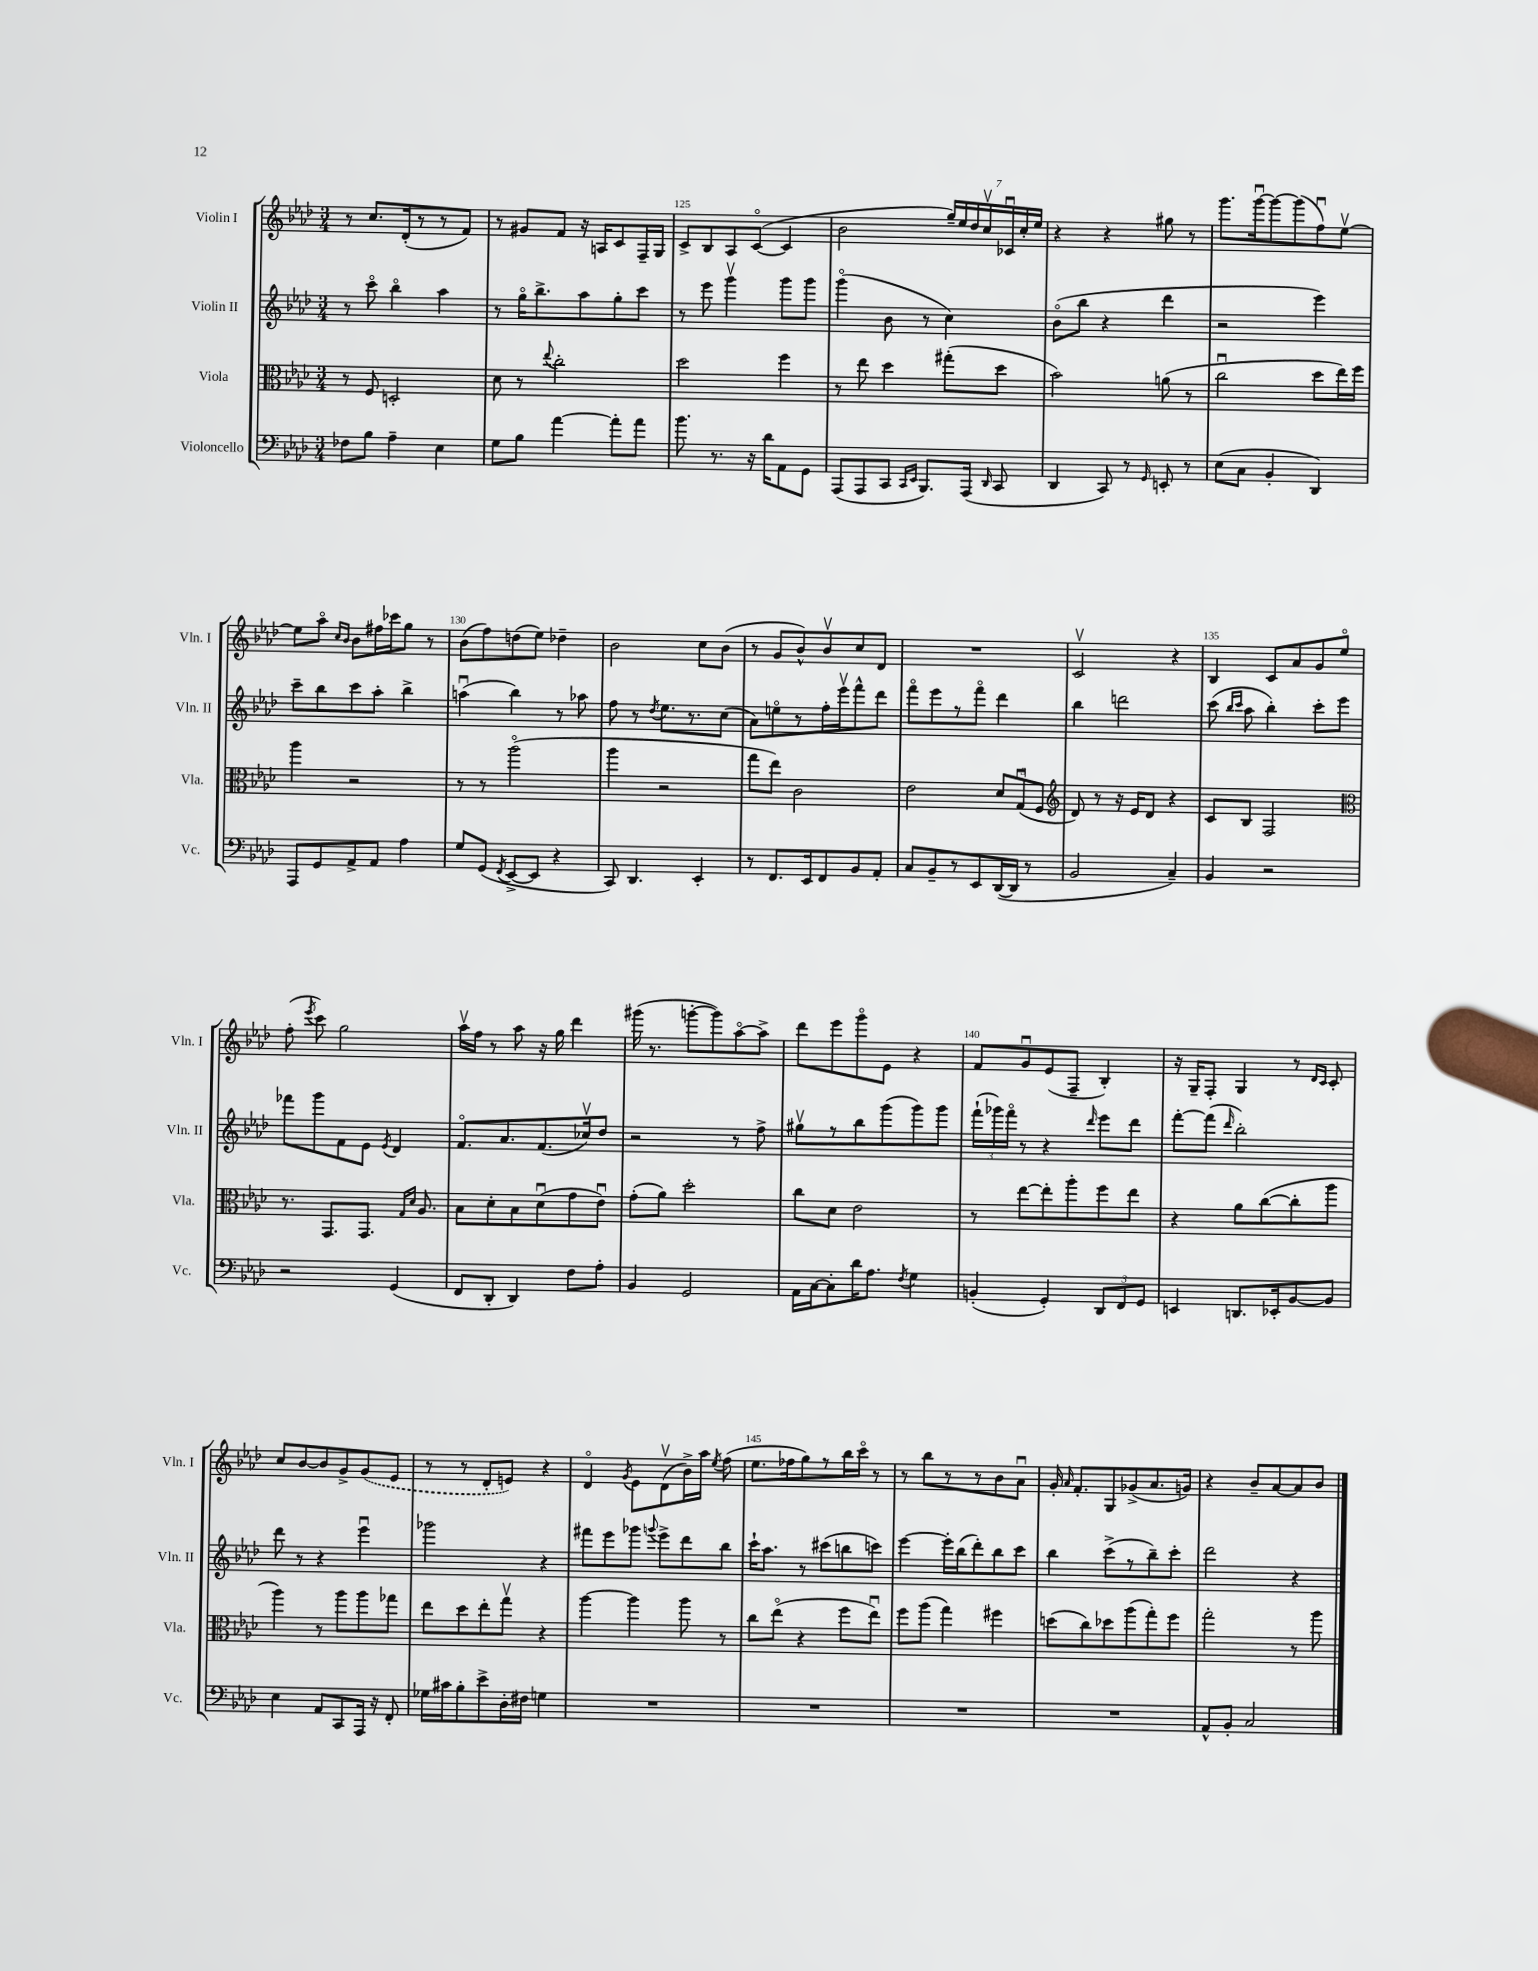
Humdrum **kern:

**kern	**kern	**kern	**kern
*part4	*part3	*part2	*part1
*staff4	*staff3	*staff2	*staff1
*I"Violoncello	*I"Viola	*I"Violin II	*I"Violin I
*I'Vc.	*I'Vla.	*I'Vln. II	*I'Vln. I
*clefF4	*clefC3	*clefG2	*clefG2
*k[b-e-a-d-]	*k[b-e-a-d-]	*k[b-e-a-d-]	*k[b-e-a-d-]
*M3/4	*M3/4	*M3/4	*M3/4
=123	=123	=123	=123
8F-X\L	8r	8r	8r
8B-\J	8F/	8ccc\	8.cc/L
4A-~\	2Dn'/	4bb-\	.
.	.	.	(16d-'/k
.	.	.	8r
4E-\	.	4aa-\	8r
.	.	.	8f/J)
=124	=124	=124	=124
8G\L	8d-\	8r	8r
8B-\J	8r	16gg\KL	8g#X/L
.	.	8.bb-^\	.
.	8qqee-/	.	.
[4a-\	2cc'\	.	8f/J
.	.	8aa-\	16r
.	.	.	16An/KL
8a-'\L]	.	8gg'\	8c/
8a-\J	.	8ccc\J	16F~/L
.	.	.	16G/JJ
=125	=125	=125	=125
8.b-\	2dd-\	8r	8c^/L
.	.	8eee-\	8B-/
8.r	.	.	.
.	.	4gggv\	8A-/
16r	.	.	([8c/J
16d-\KL	.	.	.
8AA-\	4ff\	8ggg\L	4c/]
8GG\J	.	8ggg\J	.
=126	=126	=126	=126
(8AAA-/L	8r	(4ggg\	2b-\
8AAA-/	8ee-\	.	.
8CC/J	4dd-\	8b-\	.
16qqCC/LL	.	.	.
16qqEE-/JJ	.	.	.
8.BBB-/L)	.	8r	.
.	(8gg#X'\L	4cc\)	28gg~/LL)
.	.	.	28ee-/
(16AAA-/Jk	.	.	.
.	.	.	28dd-/
.	.	.	28ccv/
16qqDD-/	.	.	.
8CC/	8dd-\J	.	.
.	.	.	28c-Xu/
.	.	.	28cc'/
.	.	.	28ee-/JJ
=127	=127	=127	=127
4DD-/	2b-\)	(8b-\L	4r
.	.	8bb-\J	.
8CC/)	.	4r	4r
8r	.	.	.
16qqGG/	.	.	.
8EEn'/	(8an\	4ddd-\	8gg#X\
8r	8r	.	8r
=128	=128	=128	=128
(8E-\L	2ccu\	2r	8.ggg\L
8C\J	.	.	.
.	.	.	[16gggu\k
4BB-'/	.	.	8ggg\_
.	.	.	(8ggg\]
4DD-/)	8dd-\L	4eee-\)	8ffu\)
.	16ee-\L)	.	[8ee-v\J
.	16ff\JJ	.	.
!!LO:LB:g=z
=129	=129	=129	=129
8AAA-/L	4aa-\	8ccc~\L	8ee-\L]
8GG/	.	8bb-\	8aa-\J
.	.	.	16qqcc/LL
.	.	.	16qqb-/JJ
8AA-^/	2r	8ccc\	8b-\L
8AA-/J	.	8aa-'\J	16ff#X\L
.	.	.	16ccc-X\J
4A-\	.	4bb-^\	8gg\J
.	.	.	8r
=130	=130	=130	=130
8G/L	8r	(4aanu\	(8b-\L
(8GG/J	8r	.	8ff\)
8qFF/	.	.	.
[8EE-^/L	(2aa-\	4bb-\)	(8ddn\
8EE-/J]	.	.	8ee-\J)
4r	.	8r	4dd-X~\
.	.	8aa-X\	.
=131	=131	=131	=131
8CC/)	4aa-\	8ff\	2b-\
4.DD-/	.	8r	.
.	.	8qdd-/	.
.	2r	8.ee-\L	.
.	.	8.r	.
4EE-'/	.	.	8cc\L
.	.	(8cc\J	(8b-\J
=132	=132	=132	=132
8r	8gg\L	8a-\L)	8r
8.FF/L	8ee-\J)	8een\	8g/L
.	2c\	8r	8b-^^/)
16EE-/k	.	.	.
8FF/	.	16ff'\L	8b-v/
.	.	16eee-v\J	.
8BB-/	.	8fff^^\	8cc/
8AA-'/J	.	8ddd-\J	8d-/J
=133	=133	=133	=133
8C/L	2e-\	8fff\L	2.r
8BB-~/	.	8eee-\	.
8r	.	8r	.
8EE-/	.	8fff\J	.
([16DD-/L	12d-/L	4ddd-\	.
16DD-/JJ]	.	.	.
.	(12Gu/	.	.
8r	.	.	.
.	12F/J	.	.
=134	=134	=134	=134
*	*clefG2	*	*
2BB-/	8d-/)	4bb-\	2cv/
.	8r	.	.
.	16r	2dddn\	.
.	16e-/KL	.	.
.	8d-/J	.	.
4C~/)	4r	.	4r
=135	=135	=135	=135
4BB-/	8c/L	(8ccc\	4B-/
.	.	16qqbb-/LL	.
.	.	16qqccc/JJ	.
.	8B-/J	8aa-\	.
2r	2F/	4bb-'\)	8c/L
.	.	.	8a-/
.	.	8ccc'\L	8g/
.	.	8eee-\J	8ee-/J
!!LO:LB:g=z
=136	=136	=136	=136
*	*clefC3	*	*
2r	8.r	8fff-X\L	(8ff'\
.	.	.	8qeee-/
.	.	8ggg\	8ccc\)
.	8.GG/L	.	.
.	.	8f\	2gg\
.	8.GG/J	8e-\J	.
.	.	8qe-/	.
(4GG/	.	4d-/	.
.	16qqG/LL	.	.
.	16qqd-/JJ	.	.
.	8.A-/	.	.
=137	=137	=137	=137
8FF/L	8B-\L	8.f/L	16aa-v\LL
.	.	.	16ff\JJ
8DD-'/J	8d-'\	.	8r
.	.	8.a-/	.
4DD-/)	8B-\	.	8aa-\
.	(8d-u\	(8.f/	16r
.	.	.	16gg\
8F\L	8g\	.	4ddd-\
.	.	16cc-Xv/k)	.
8A-'\J	8e-u\J)	8dd-/J	.
=138	=138	=138	=138
4BB-/	(8g'\L	2r	(16ggg#X\
.	.	.	8.r
.	8a-\J)	.	.
2GG/	2dd-'\	.	[8gggn'\L
.	.	.	8ggg\])
.	.	8r	[8aa-\
.	.	8ff^\	8aa-^\J]
=139	=139	=139	=139
16AA-\LL	8cc\L	8gg#Xv\L	8ddd-\L
[16C\J	.	.	.
8C'\]	8d-\J	8r	8eee-\
16d-\K	2e-\	8bb-\	8ggg\
8.A-\J	.	.	.
.	.	(8ggg\	8e-\J
8qF/	.	.	.
4G\	.	8ggg\)	4r
.	.	8ggg\J	.
=140	=140	=140	=140
(4BBn'/	8r	(24fff`\LL	8f/L
.	.	24ggg-X\)	.
.	.	24fff\JJ	.
.	[8ee-\L	8r	8gu/
4GG'/)	8ee-'\]	4r	(8e-/
.	8aa-'\	.	8F~/J
.	.	16qqddd-/	.
12DD-/L	8ff\	8eee-\L	4B-'/)
12FF/	.	.	.
.	8ee-\J	8ddd-\J	.
12GG/J	.	.	.
=141	=141	=141	=141
4EEn/	4r	[8fff'\L	16r
.	.	.	16G~/KL
.	.	(8fff\J]	8F'/J
.	.	16qqddd-/	.
8.DDn/L	8a-\L	2bb-'\)	4G/
.	([8cc\	.	.
16EE-X'/k	.	.	.
[8BB-/	8cc'\]	.	8r
.	.	.	16qqd-/LL
.	.	.	16qqc/JJ
8BB-/J]	8aa-\J	.	8c'/
!!LO:LB:g=z
=142	=142	=142	=142
4E-\	4aa-\)	8ddd-\	8cc/L
.	.	8r	[8b-/
8AA-/L	8r	4r	8b-/]
8CC/	8aa-\L	.	8g^/
16AAA-/Jk	8aa-\	4eee-u\	(8g/
16r	.	.	.
8FF'/	8gg-X\J	.	8e-/J
=143	=143	=143	=143
16G-X\LL	8ee-\L	2ggg-X\	8r
16c#X\J	.	.	.
8B-'\	8dd-\	.	8r
8e-^\	8ee-'\	.	8d-'/L
16D-'\L	8ggv\J	.	8en/J)
16F#X\JJ	.	.	.
4Gn\	4r	4r	4r
=144	=144	=144	=144
2.r	[4aa-\	8fff#X\L	4d-/
.	.	8eee-\	.
.	.	.	8qg/
.	4aa-\]	8ggg-X\J	8e-\L
.	.	8qqgggn/	.
.	.	8eee-^\L	(8d-v\
.	8aa-\	8ddd-\	16b-^\L)
.	.	.	16aa-\JJ
.	.	.	8qee-/
.	8r	8bb-\J	(8ff\
=145	=145	=145	=145
2.r	8cc\L	16ccc`\KL	8.ee-\L
.	.	8.aa-\J	.
.	(8ee-\J	.	.
.	.	.	16ff-X\k
.	4r	8r	8gg\)
.	.	(8ccc#X\L	8r
.	8ff\L	8bbn\	16bb-\L
.	.	.	16ccc\JJ
.	8ee-u\J)	8cccn\J)	8r
=146	=146	=146	=146
2.r	8ff\L	[4eee-\	8r
.	(8aa-\J	.	8bb-\L
.	4gg\)	16eee-'\LL]	8r
.	.	(16bb-\J	.
.	.	8ddd-'\)	8r
.	4ff#X\	8bb-\	8b-\
.	.	8ccc\J	8a-u\J
=147	=147	=147	=147
2.r	(8ddn\L	4bb-\	16g'/
.	.	.	16qqa-/
.	.	.	8.f'/L
.	8cc\)	.	.
.	8dd-X\	(8ccc^\L	8G/
.	(8aa-\	8r	(8g-X^/
.	8gg'\)	8bb-~\)	8.a-/
.	8ff\J	8ccc'\J	.
.	.	.	16gn/Jk)
=148	=148	=148	=148
8AA-^^/L	2gg'\	2ddd-\	4r
8BB-'/J	.	.	.
2C/	.	.	8b-~/L
.	.	.	[8a-/
.	8r	4r	8a-/]
.	8aa-\	.	8b-/J
==	==	==	==
*-	*-	*-	*-
